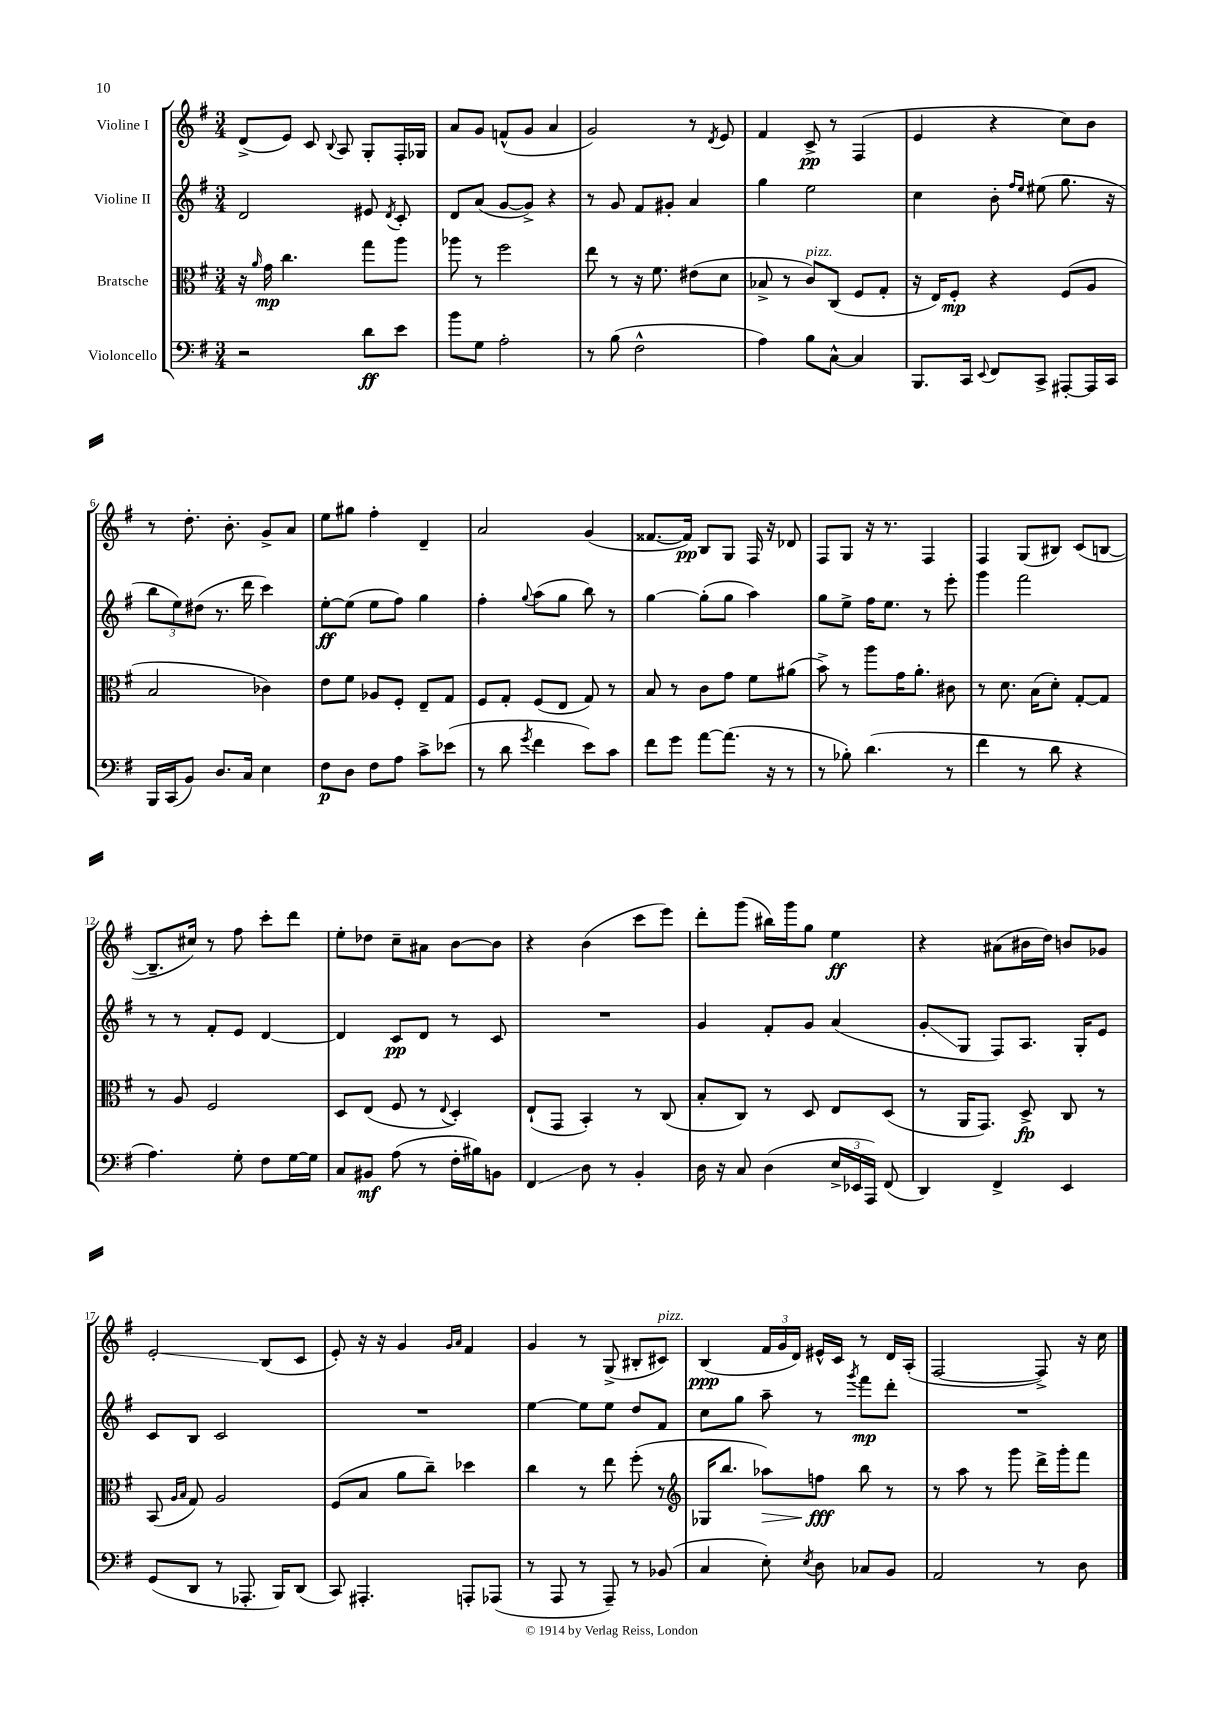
<<
\new StaffGroup <<
\new Staff = "s0" \with { instrumentName = "Violine I" } {
    \clef treble \key g \major \numericTimeSignature \time 3/4
    \autoBeamOff d'8[->( e'8]) c'8 \appoggiatura { b8 } a8 g8[-. fis16-. ges16] |
    a'8[ g'8] f'8[-^( g'8] a'4 |
    g'2) r8 \acciaccatura { d'8 } e'8 |
    fis'4 c'8->\pp r8 fis4( |
    e'4 r4 c''8[) b'8] |
    r8 d''8.-. b'8.-. g'8[-> a'8] |
    e''8[ gis''8] fis''4-. d'4-- |
    a'2 g'4( |
    fisis'8.[~ fisis'16]\pp) b8[ g8] fis16 r16 des'8 |
    fis8[ g8] r16 r8. fis4 |
    fis4 g8[( bis8]) c'8[( b8]~ |
    b8.[-- cis''16]) r8 fis''8 c'''8[-. d'''8] |
    e''8[-. des''8] c''8[-- ais'8] b'8[~ b'8] |
    r4 b'4( c'''8[ e'''8]) |
    d'''8[-. g'''8]( bis''16[) g'''16 g''8] e''4\ff |
    r4 ais'8[( bis'16 d''16]) b'8[ ges'8] |
    e'2-.\glissando b8[( c'8] |
    e'8-.) r16 r16 g'4 \grace { g'16[ a'16] } fis'4 |
    g'4 r8 g8->( bis8[-. cis'8]^\markup { \italic "pizz." }) |
    b4\ppp( \tuplet 3/2 { fis'16[ g'16 d'16]) } eis'16[-^ c'16] r8 d'16[ a16]-.( |
    fis2~ fis8->) r16 c''16 \bar "|." |
}
\new Staff = "s1" \with { instrumentName = "Violine II" } {
    \clef treble \key g \major \numericTimeSignature \time 3/4
    \autoBeamOff d'2 eis'8 \acciaccatura { d'8 } c'8-. |
    d'8[ a'8]( g'8[~ g'8]->) r4 |
    r8 g'8 fis'8[ gis'8]-. a'4 |
    g''4 e''2 |
    c''4 b'8-. \grace { fis''16[ e''16] } eis''8( g''8. r16 |
    \tuplet 3/2 { b''8[ e''8) dis''8]( } r8. d'''16 c'''4) |
    e''8[~-.\ff e''8]( e''8[ fis''8]) g''4 |
    fis''4-. \appoggiatura { g''8 } a''8[( g''8] b''8) r8 |
    g''4~ g''8[-.( g''8] a''4) |
    g''8[ e''8]-> fis''16[ e''8.] r8 e'''8-. |
    g'''4 fis'''2 |
    r8 r8 fis'8[-. e'8] d'4~ |
    d'4 c'8[\pp d'8] r8 c'8 |
    R2. |
    g'4 fis'8[-. g'8] a'4( |
    g'8[-.\glissando g8] fis8[) a8.] g16[-. e'8] |
    c'8[ b8] c'2 |
    R2. |
    e''4~ e''8[ e''8] d''8[ fis'8] |
    c''8[ g''8] a''8-- r8 \acciaccatura { g'''8 } fis'''8[\mp d'''8]-. |
    R2. \bar "|." |
}
\new Staff = "s2" \with { instrumentName = "Bratsche" } {
    \clef alto \key g \major \numericTimeSignature \time 3/4
    \autoBeamOff r16 \grace { a'16 } g'16\mp c''4. g''8[ a''8] |
    aes''8 r8 fis''2 |
    e''8 r8 r16 fis'8. eis'8[( d'8] |
    bes8-> r8 c'8[^\markup { \italic "pizz." }) c8]( fis8[ g8]-. |
    r16 e16[) fis8]-.\mp r4 fis8[( a8] |
    b2 ces'4) |
    e'8[ fis'8] aes8[ fis8]-. e8[-- g8] |
    fis8[ g8]-. fis8[( e8] g8) r8 |
    b8 r8 c'8[ g'8] fis'8[ ais'8]( |
    b'8->) r8 a''8[ g'16 a'8.]-. cis'8 |
    r8 d'8. b16[( d'8]-.) g8[~-. g8] |
    r8 a8 fis2 |
    d8[ e8]( fis8 r8 \appoggiatura { e8 } d4-.) |
    e8[-!( g,8] b,4-.) r8 c8( |
    b8[-. c8]) r8 d8 e8[ d8]( |
    r8 a,16[ g,8.]) d8->\fp c8 r8 |
    b,8( \grace { a16[ b16] } g8) a2 |
    fis8[( b8] a'8[ c''8]--) des''4 |
    c''4 r8 e''8 fis''8-.( r8 |
    \clef treble ges16[ b''8.] aes''8[\>) f''8]\fff\! b''8 r8 |
    r8 a''8 r8 g'''8 d'''16[-> g'''16-. fis'''8] \bar "|." |
}
\new Staff = "s3" \with { instrumentName = "Violoncello" } {
    \clef bass \key g \major \numericTimeSignature \time 3/4
    \autoBeamOff r2 d'8[\ff e'8] |
    b'8[ g8] a2-. |
    r8 b8( fis2-^ |
    a4) b8[ c8]~-^ c4 |
    b,,8.[ c,16] \appoggiatura { e,8 } fis,8[ c,8]-> ais,,8[~-. ais,,16 c,16] |
    b,,16[ c,16( b,8]) d8.[ c16] e4 |
    fis8[\p d8] fis8[ a8] c'8[-> ees'8]( |
    r8 d'8 \acciaccatura { g'8 } fis'4 e'8[) c'8] |
    fis'8[ g'8] a'8[~ a'8.]( r16 r8 |
    r8 bes8-.) d'4.( r8 |
    fis'4 r8 d'8 r4 |
    a4.) g8-. fis8[ g16~ g16] |
    c8[ bis,8]\mf a8( r8 fis16[-. bis16) b,8] |
    fis,4\glissando d8 r8 b,4-. |
    d16 r16 c8 d4( \tuplet 3/2 { e16[-> ees,16 a,,16]) } fis,8( |
    d,4) fis,4-> e,4 |
    g,8[( d,8] r8 aes,,8.-. b,,16[) d,8]( |
    c,8) ais,,4.-. a,,8[-. aes,,8]( |
    r8 a,,8 r8 a,,8--) r8 bes,8( |
    c4 e8-.) \acciaccatura { e8 } d8 ces8[ b,8] |
    a,2 r8 d8 \bar "|." |
}
>>
>>
